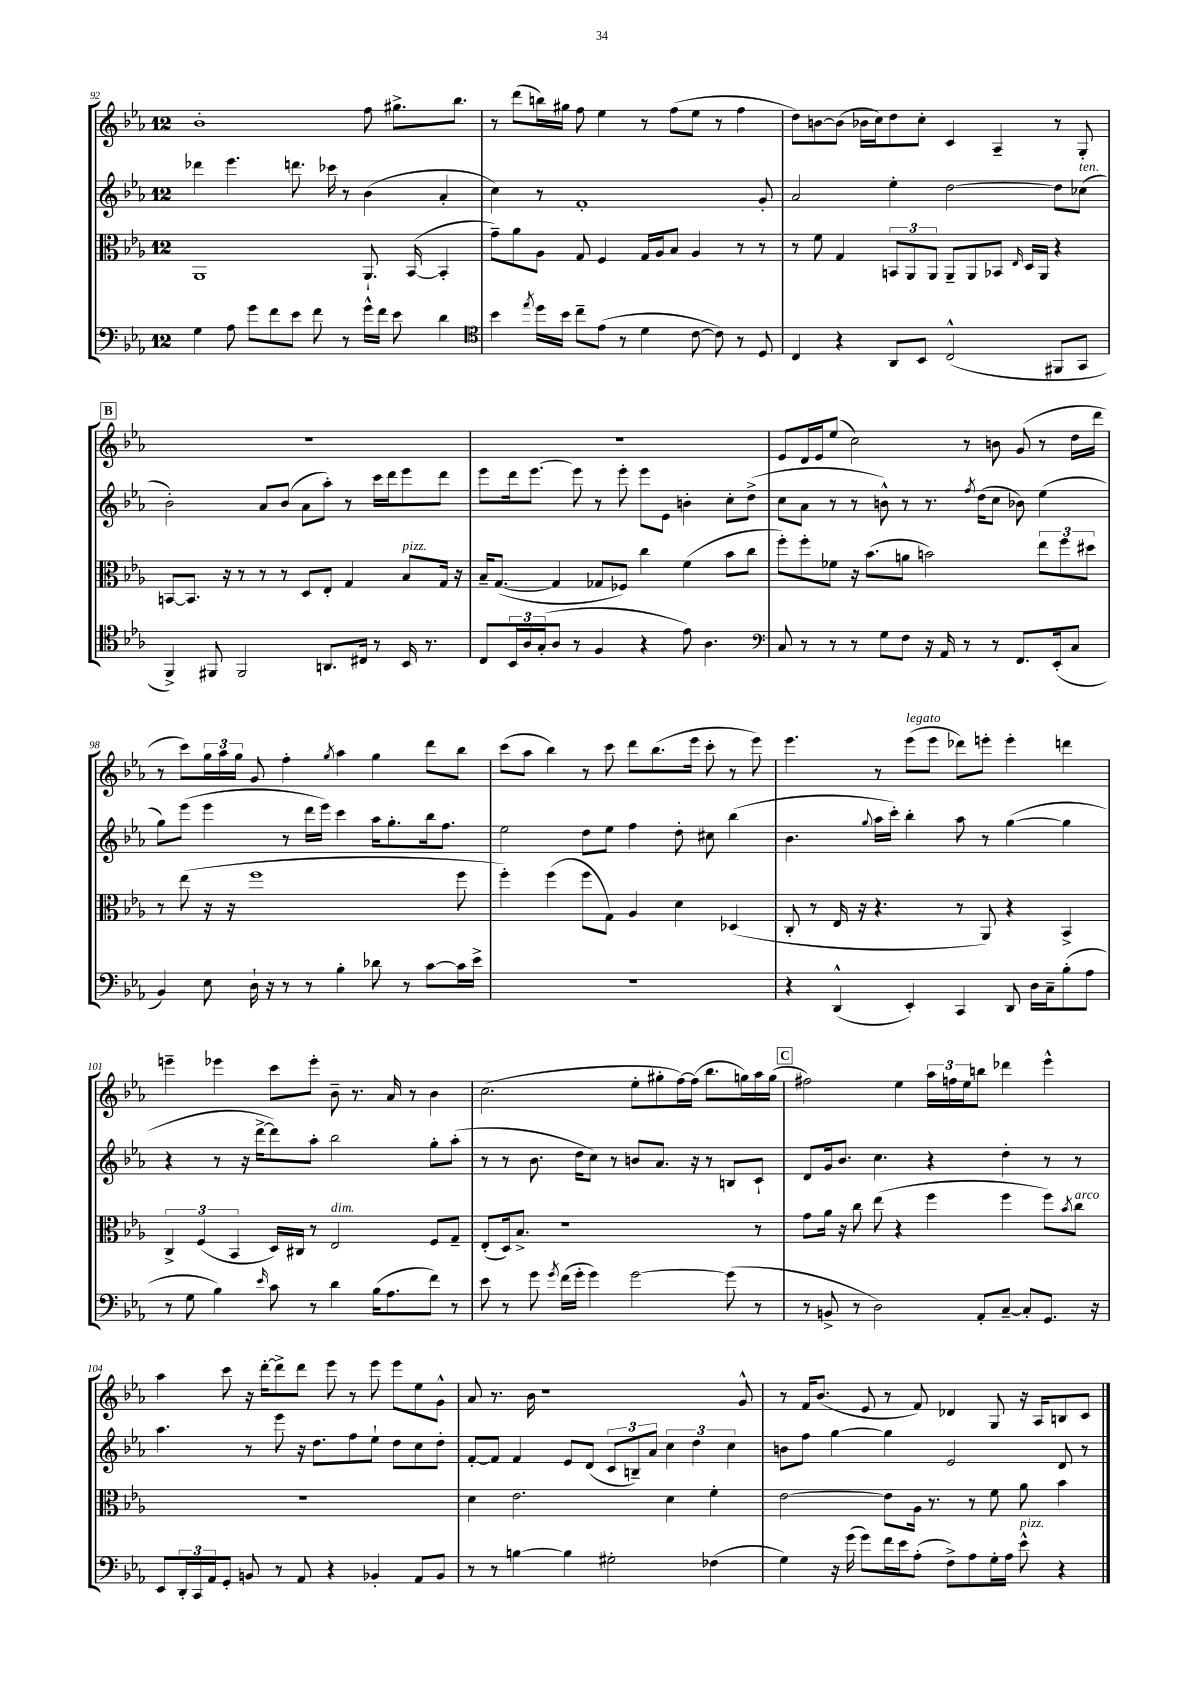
<<
\new StaffGroup <<
\new Staff = "s0" {
    \clef treble \key ees \major \once \override Staff.TimeSignature.style = #'single-digit \time 12/8
    bes'1-. f''8 gis''8.-> bes''8. |
    r8 d'''8( b''16) gis''16 f''8 ees''4 r8 f''8( ees''8 r8 f''4 |
    d''8) b'8~ b'8( bes'16 c''16) d''8 c''8-. c'4 aes4-- r8 g8-. |
    \mark \markup { \box "B" } R1. |
    R1. |
    ees'8 d'16 ees'16 ees''8( c''2) r8 b'8 g'8( r8 d''16 d'''16 |
    r8 c'''8) \tuplet 3/2 { g''16 aes''16 g''16 } g'8 f''4-. \acciaccatura { g''8 } aes''4 g''4 d'''8 bes''8 |
    c'''8( aes''8 bes''4) r8 c'''8 d'''8 bes''8.( ees'''16 c'''8-. r8 ees'''8) |
    ees'''4. r8 ees'''8^\markup { \italic "legato" }( ees'''8 des'''8) e'''8-. e'''4-. d'''4 |
    e'''4-- ees'''4 c'''8 ees'''8-. bes'8-- r8. aes'16 r8 bes'4 |
    c''2.( ees''8-. gis''8-. f''16~) f''16( bes''8. g''16) aes''16 g''16( |
    \mark \markup { \box "C" } fis''2) ees''4 \tuplet 3/2 { aes''16 f''16 ees''16 } b''8 des'''4 ees'''4-^ |
    aes''4 c'''8 r16 d'''16~-. d'''8-> d'''8 ees'''8 r8 ees'''8 ees'''8 ees''8 g'8-^ |
    aes'8 r8. bes'16 r1 g'8-^ |
    r8 f'16 bes'8.( ees'8 r8 f'8) des'4 g8 r16 aes16 b8 c'8 \bar "|." |
}
\new Staff = "s1" {
    \clef treble \key ees \major \once \override Staff.TimeSignature.style = #'single-digit \time 12/8
    des'''4 ees'''4. d'''8. ces'''16 r8 bes'4( aes'4-. |
    c''4) r8 f'1-. g'8-. |
    aes'2 ees''4-. d''2~ d''8 ces''8^\markup { \italic "ten." }( |
    \mark \markup { \box "B" } bes'2-.) aes'8 bes'8( aes'8 aes''8-.) r8 c'''16 d'''16 ees'''8 d'''8 |
    ees'''8 d'''16 ees'''8.~ ees'''8 r8 ees'''8-. ees'''8 ees'8 b'4-. c''8-. d''8->( |
    c''8 aes'8 r8 r8 b'8-^) r8 r8. \acciaccatura { f''8 } d''16( c''8 bes'8) ees''4( |
    g''8) ees'''8( ees'''4 r8 d'''16 ees'''16) c'''4 aes''16 g''8.-. bes''16 f''8. |
    ees''2 d''8 ees''8 f''4 d''8-. cis''8 bes''4( |
    bes'4. \appoggiatura { g''8 } aes''16 c'''16-.) bes''4-. aes''8 r8 g''4~( g''4 |
    r4 r8 r16 d'''16~-> d'''8) aes''8-. bes''2 g''8-. aes''8-.( |
    r8 r8 bes'8. d''16 c''8) r8 b'8 aes'8. r16 r8 b8 c'8-! |
    \mark \markup { \box "C" } d'8 g'16 bes'8. c''4. r4 d''4-. r8 r8 |
    aes''4. r8 ees'''8 r16 d''8. f''8 ees''8-! d''8 c''8 d''8-. |
    f'8~-. f'8 f'4 ees'8 d'8( \tuplet 3/2 { c'8 b8--) aes'8 } \tuplet 3/2 { c''4 d''4 c''4 } |
    b'8 f''8 g''4~ g''4 ees'2 d'8 r8 \bar "|." |
}
\new Staff = "s2" {
    \clef alto \key ees \major \once \override Staff.TimeSignature.style = #'single-digit \time 12/8
    aes,1 aes,8.-! bes,16~( bes,4-. |
    g'8--) aes'8 aes8 g8 f4 g16 aes16 bes8 aes4 r8 r8 |
    r8 f'8 g4 \tuplet 3/2 { b,8 aes,8 aes,8 } aes,8-- aes,8 bes,8 \grace { ees16 } d16 aes,16 r4 |
    \mark \markup { \box "B" } b,8~ b,8. r16 r8 r8 r8 d8 ees8-. g4 bes8^\markup { \italic "pizz." } g16 r16 |
    bes16-- g8.~( g4 ges8 fes8) c''4 f'4( bes'8 c''8 |
    f''8-.) f''8-. fes'8 r16 bes'8.( a'8 b'2) \tuplet 3/2 { ees''8 f''8 dis''8 } |
    r8 ees''8( r16 r16 f''1 f''8 |
    f''4-.) f''4( f''8 g8) aes4 d'4 des4( |
    c8-. r8 ees16 r16 r4. r8 aes,8) r4 bes,4-> |
    \tuplet 3/2 { c4-> f4( bes,4 } d16) cis16 r8 ees2^\markup { \italic "dim." } f8 g8-- |
    ees8-.( d16) bes8.-> r1 r8 |
    \mark \markup { \box "C" } g'8 aes'16 r16 c''8 ees''8( r4 f''4 f''4 f''8) \acciaccatura { bes'8 } c''8^\markup { \italic "arco" } |
    R1. |
    d'4 ees'2. d'4 f'4-. |
    ees'2~ ees'8 aes16 r8. r8 f'8 aes'8 bes'4 \bar "|." |
}
\new Staff = "s3" {
    \clef bass \key ees \major \once \override Staff.TimeSignature.style = #'single-digit \time 12/8
    g4 aes8 g'8 f'8 ees'8 f'8 r8 g'16-^ f'16 ees'8 d'4 |
    \clef tenor bes'4 \acciaccatura { ees''8 } d''16 bes'16 c''8-- ees'8( r8 d'4 c'8~ c'8) r8 d8 |
    c4 r4 aes,8 bes,8 c2-^( fis,8 g,8 |
    \mark \markup { \box "B" } f,4->) fis,8 fis,2 a,8. cis16 r8 bes,16 r8. |
    c8 \tuplet 3/2 { bes,16 aes16 g16-.( } aes8 r8 f4 r4 ees'8) aes4. |
    \clef bass c8 r8 r8 r8 g8 f8 r16 aes,16 r8 r8 f,8. ees,16-.( c8 |
    bes,4) ees8 d16-! r16 r8 r8 bes4-. des'8 r8 c'8~ c'16 ees'16-> |
    R1. |
    r4 d,4-^( ees,4-.) c,4 d,8 d16 c16-- bes8-.( aes8 |
    r8 g8 bes4) \grace { ees'16 } c'8 r8 d'4 bes16( aes8. f'8) r8 |
    ees'8 r8 g'8 \acciaccatura { g'8 } f'16( g'16-. g'4) g'2~ g'8( r8 |
    \mark \markup { \box "C" } r8 b,8-> r8 d2) aes,8-. c8~-- c8-. g,8. r16 |
    ees,8 \tuplet 3/2 { d,16-. c,16 aes,16 } g,8-. b,8 r8 aes,8 r4 bes,4-. aes,8 bes,8 |
    r8 r8 b4~ b4 gis2-. fes4( |
    g4) r16 g'16( g'8) f'16 ees'16 aes8-.( f8->) aes8 g16-. aes16 ees'8-^^\markup { \italic "pizz." } r4 \bar "|." |
}
>>
>>
\layout { \context { \Score currentBarNumber = #92 } }
